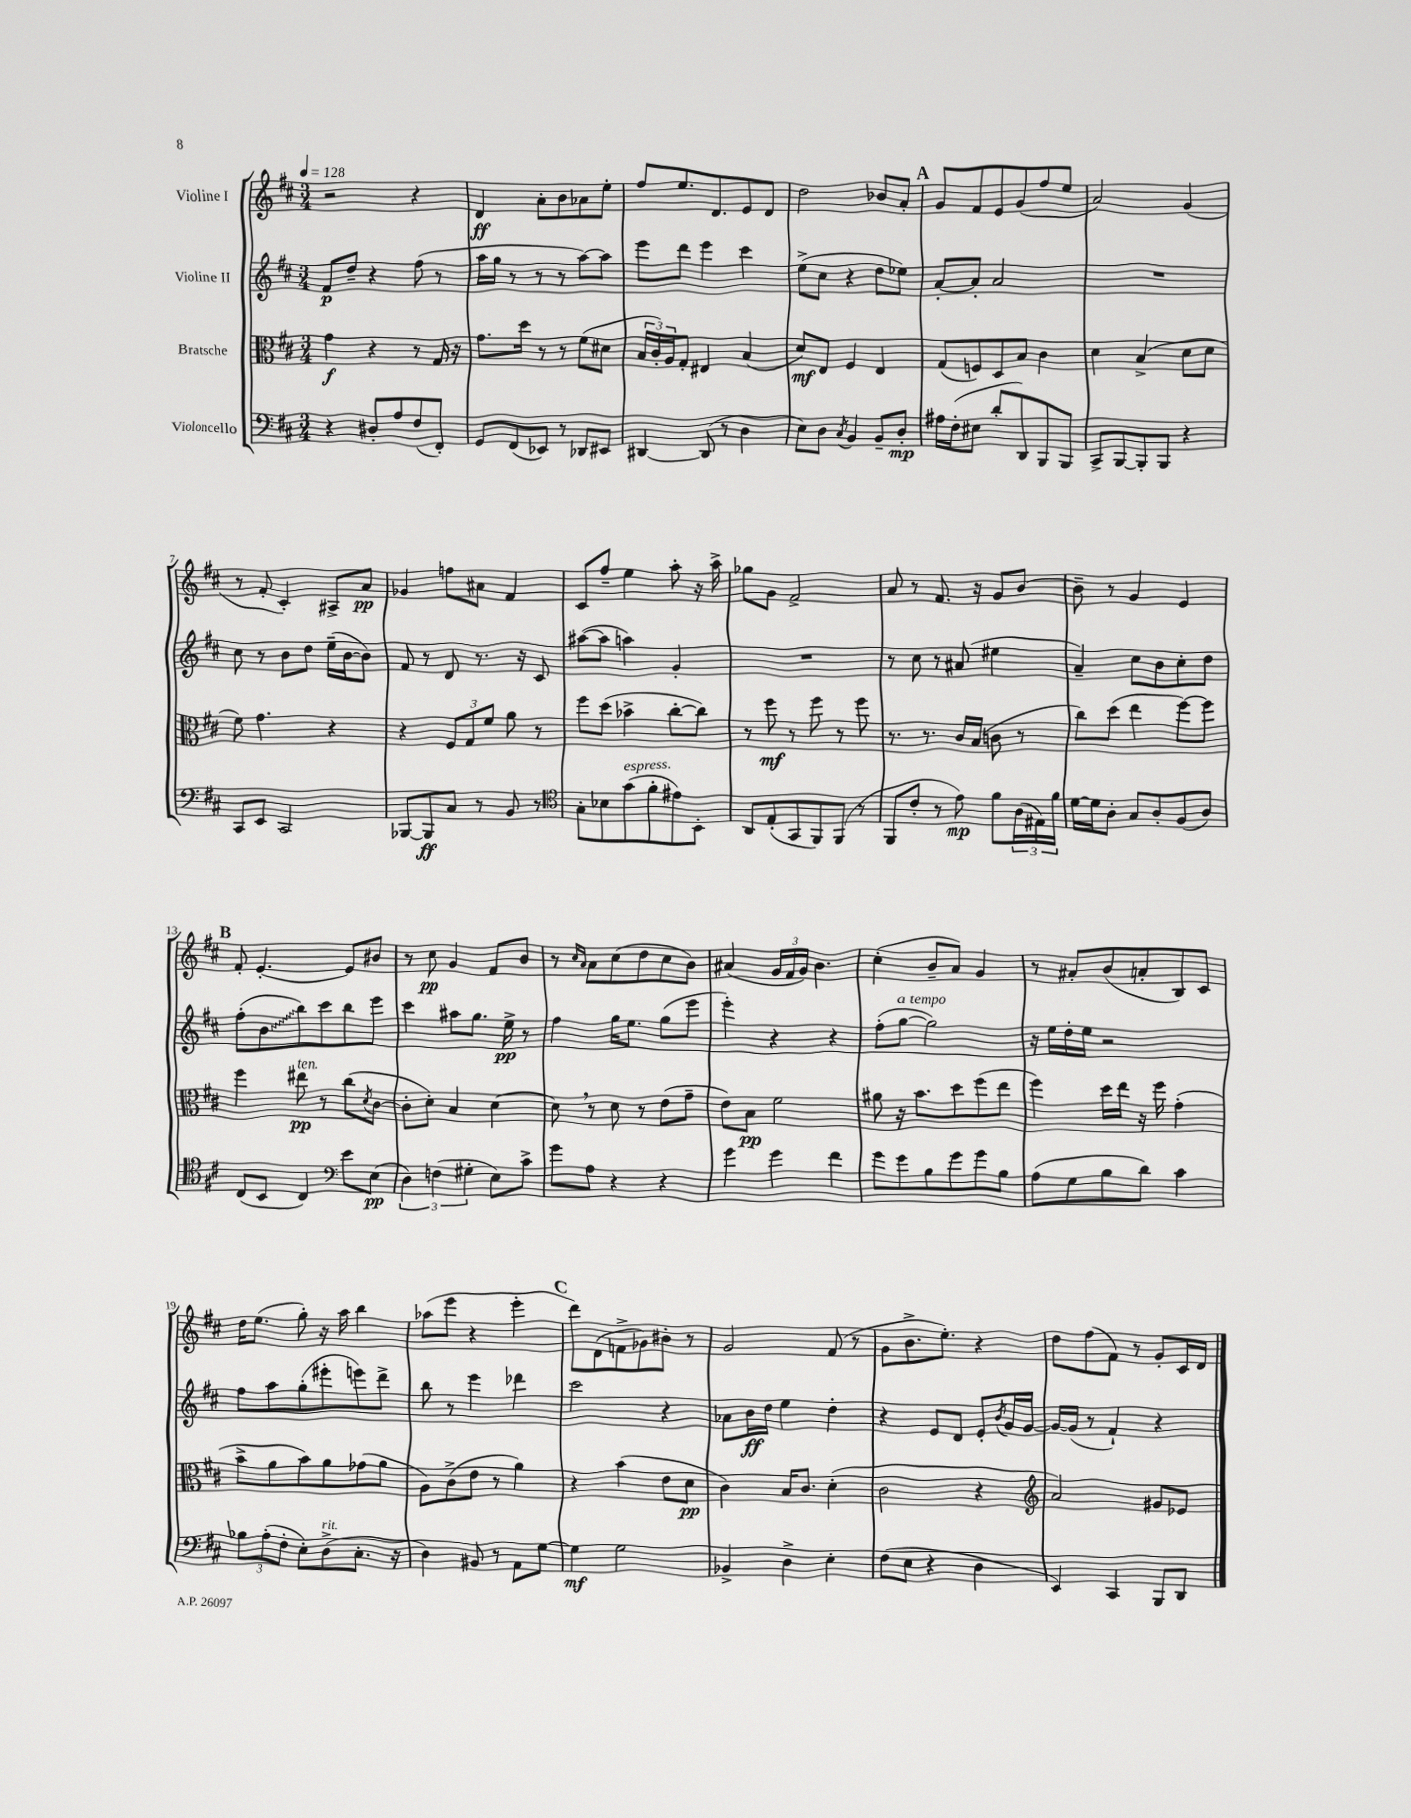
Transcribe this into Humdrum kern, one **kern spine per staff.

**kern	**kern	**kern	**kern
*staff4	*staff3	*staff2	*staff1
*clefF4	*clefC3	*clefG2	*clefG2
*k[f#c#]	*k[f#c#]	*k[f#c#]	*k[f#c#]
*M3/4	*M3/4	*M3/4	*M3/4
*MM128	*MM128	*MM128	*MM128
4r	4g\	8f#/L	2r
.	.	8dd~/J	.
8D#'/L	4r	4r	.
8A/	.	.	.
(8F#/	8r	(8ff#\	4r
8FF#'/J)	16G/	8r	.
.	16r	.	.
=	=	=	=
8GG/L	8.g\L	16aa\LL	4d/
.	.	16gg\JJ	.
(8FF#/	.	8r	.
.	16dd\Jk	.	.
8EE-/J)	8r	8r	8a'\L
8r	8r	8r	8b\
8DD-/L	(8f#\L	[8aa\L)	8a-\
8EE#/J	8d#\J	8aa\]J	8ee'\J
=	=	=	=
[4DD#/	24B/LL	8eee\L	8ff#/L
.	24c#'/)	.	.
.	24A/J	.	.
.	8G'/J	8ddd\J	8.ee/
(8DD#/]	4E#/	4eee\	.
.	.	.	8.d/
8r	.	.	.
4D\	(4B/	4ccc#\	8e/
.	.	.	8d/J
=	=	=	=
8E\L)	8d/L)	(8ee^\L	2dd\
8D\J	8E/J	8cc#\J	.
8qC#/	.	.	.
4BB/	4F#/	4r	.
8BB~/L	4E/	8dd\L	8b-/L
8D'/J	.	8ee-\J)	8a'/J
=	=	=	=
16A#\LL	(8G/L	[8a'/L	8g/L
(16F#'\J	.	.	.
8E#\J	8F/)	8a'/]J	8f#/
8d'/L	8D/	2a/	8e/
8DD/)	8B/J	.	(8g/
8BBB/	4c#\	.	8ff#/
8BBB/J	.	.	8ee/J
=	=	=	=
8CC#^/L	4d\	2.r	2a/)
[8BBB/	.	.	.
8BBB'/]	(4B^/	.	.
8BBB/J	.	.	.
4r	8d\L	.	(4g/
.	8d\J	.	.
=	=	=	=
8CC#/L	8f#\)	8cc#\	8r
8EE/J	4.g\	8r	8f#'/
2CC#/	.	8b\L	4c#'/)
.	.	8dd\J	.
.	4r	(16ee~\LL	8A#^/L
.	.	[16b\J	.
.	.	8b\]J)	8a/J
=	=	=	=
[8BBB-/L	4r	8f#/	4g-/
8BBB-/]	.	8r	.
8C#/J	12F#/L	8d/	8ff\L
.	12G/	.	.
8r	.	8.r	8a#\J
.	12f#/J	.	.
8BB/	8a\	.	4f#/
.	.	16r	.
8r	8r	8c#/	.
=	=	=	=
*clefC4	*	*	*
8G'\L	8ff#\L	([8aa#\L	8c#/L
8B-\	(8dd\J	8aa#\]J	8ff#~/J
(8g\	4b-^\	4aa\)	4ee\
8f#'\	.	.	.
8e#\)	[8cc#'\L	4g'/	8aa'\
8BB'\J	8cc#\]J)	.	16r
.	.	.	16aa^\
=	=	=	=
8AA/L	8r	2.r	8gg-\L
(8E'/	8ff#\	.	8g\J
8GG/	8r	.	2f#^/
8FF#/)	8ff#\	.	.
(8FF#/J	8r	.	.
8r	8ff#\	.	.
=	=	=	=
8FF#/L	8.r	8r	8a/
8c#'/J	.	8cc#\	8r
.	8.r	.	.
8r	.	8r	8.f#/
8e\)	16c#/LL	(8a#/	.
.	(16B/JJ	.	16r
8f#\L	8c\	4ee#\	8g/L
(24A\L	8r	.	[8b/J
24E#\)	.	.	.
24f#\JJ	.	.	.
=	=	=	=
[16d\LL	8cc#\L)	4a~/)	8b~\]
16d\]J	.	.	.
8A'\J	(8dd\J	.	8r
8G/L	4ee\	8cc#\L	4g/
8A'/	.	8b\	.
(8F#/	[8ff#\L)	8cc#'\	4e/
8A/J)	8ff#\]J	8dd\J	.
=	=	=	=
(8C#/L	4ff#\	(8ff#'\L	8f#'/
8BB/J	.	8b\	[4.e'/
4C#/)	8ee#\	8bb\)	.
.	8r	8ccc#\	.
*clefF4	*	*	*
8e\L	(8cc#\L	8bb\	8e/]L
.	8qd/	.	.
(8E\J	[8c#\J	8eee\J	8b#/J
=	=	=	=
6D\)	8c#'\]L	4ccc#\	8r
.	8d'\J)	.	8cc#\
(6F\	.	.	.
.	4B/	8aa#\L	4g/
6G#'\	.	.	.
.	.	8.gg\J	.
8E\L)	[4d\	.	8f#/L
.	.	16ee^\	.
8c#^\J	.	8r	8b/J
=	=	=	=
8g\L	8d\]	4ff#\	8r
.	.	.	16qqcc#/LL
.	.	.	16qqa/JJ
8A\J	8r	.	8a\L
4r	8d\	16gg\LK	(8cc#\
.	.	8.ee\J	.
.	8r	.	8dd\
4r	(8e\L	(8gg\L	8cc#\
.	8g~\J	8eee\J	8b\J)
=	=	=	=
4g\	8e\L)	4eee'\)	(4a#/
.	8B\J	.	.
4g\	2f#\	4r	24g/LL
.	.	.	24f#/
.	.	.	24g/JJ)
.	.	.	4.b\
4f#\	.	4r	.
=	=	=	=
8g\L	8a#\	(8ff#'\L	(4cc#'\
8g\	16r	[8gg\J	.
.	8.b\L	.	.
8B\	.	2gg\])	8b~/L
8g\	8dd\	.	8a/J)
8g\	(8ff#\	.	4g/
8B\J	8ee\J	.	.
=	=	=	=
(8A\L	4ff#\)	16r	8r
.	.	16ee\LL	.
8G\	.	16dd'\	8a#'/L
.	.	16ee\JJ	.
8B\	16dd\LL	2r	(8b/
.	16ee\JJ	.	.
8d\J)	16r	.	8a'/
.	16ff#\	.	.
4c#\	(4g'\	.	8B/)
.	.	.	8c#/J
=	=	=	=
12B-\L	8b^\L	8ff#\L	16dd\LK
.	.	.	(8.ee\J
(12A'\	.	.	.
.	8a\	8aa\	.
12F#'\J	.	.	.
8E'\L)	8b\)	(8gg'\	8gg'\)
(8D^\	8a\	8eee#'\	16r
.	.	.	16aa\
8.C#'\J	(8g-\	8eee\)	4bb\
.	8a\J	8ddd^\J	.
16r	.	.	.
=	=	=	=
4D\)	8A\L)	8bb\	(8aa-\L
.	(8c#^\	8r	8eee\J
8BB#/	8e\J	4eee\	4r
8r	8r	.	.
8AA\L	4a\)	4ddd-\	4eee'\
[8G\J	.	.	.
=	=	=	=
4G\]	4r	2ccc#\	8ddd\L)
.	.	.	(8d\
2G\	(4b\	.	8f^\
.	.	.	8g-\)
.	8e\L	4r	8b#'\J
.	8d\J	.	8r
=	=	=	=
4BB-^/	4c#\)	8a-\L	2g/
.	.	16b\L	.
.	.	16dd\JJ	.
4D^\	16B/LK	4ee\	.
.	8.c#/J	.	.
4E'\	(4d'\	4dd'\	(8f#/
.	.	.	8r
=	=	=	=
(8F#\L	2c#\	4r	8g\L
8E\J	.	.	8.b^\
4r	.	8e/L	.
.	.	.	8.ee'\J)
.	.	8d/J	.
4D\	4r	8e'/L	4r
.	.	8qb/	.
.	.	16g/L	.
.	.	[16g/JJ	.
=	=	=	=
*	*clefG2	*	*
4EE/)	2a/)	16g/_LL	8dd\L
.	.	(16g/]JJ	.
.	.	8r	(8ff#\
4CC#/	.	4f#`/)	8f#\J)
.	.	.	8r
8BBB/L	8g#/L	4r	8g'/L
8DD/J	8e-/J	.	16c#/L
.	.	.	16d/JJ
==	==	==	==
*-	*-	*-	*-
